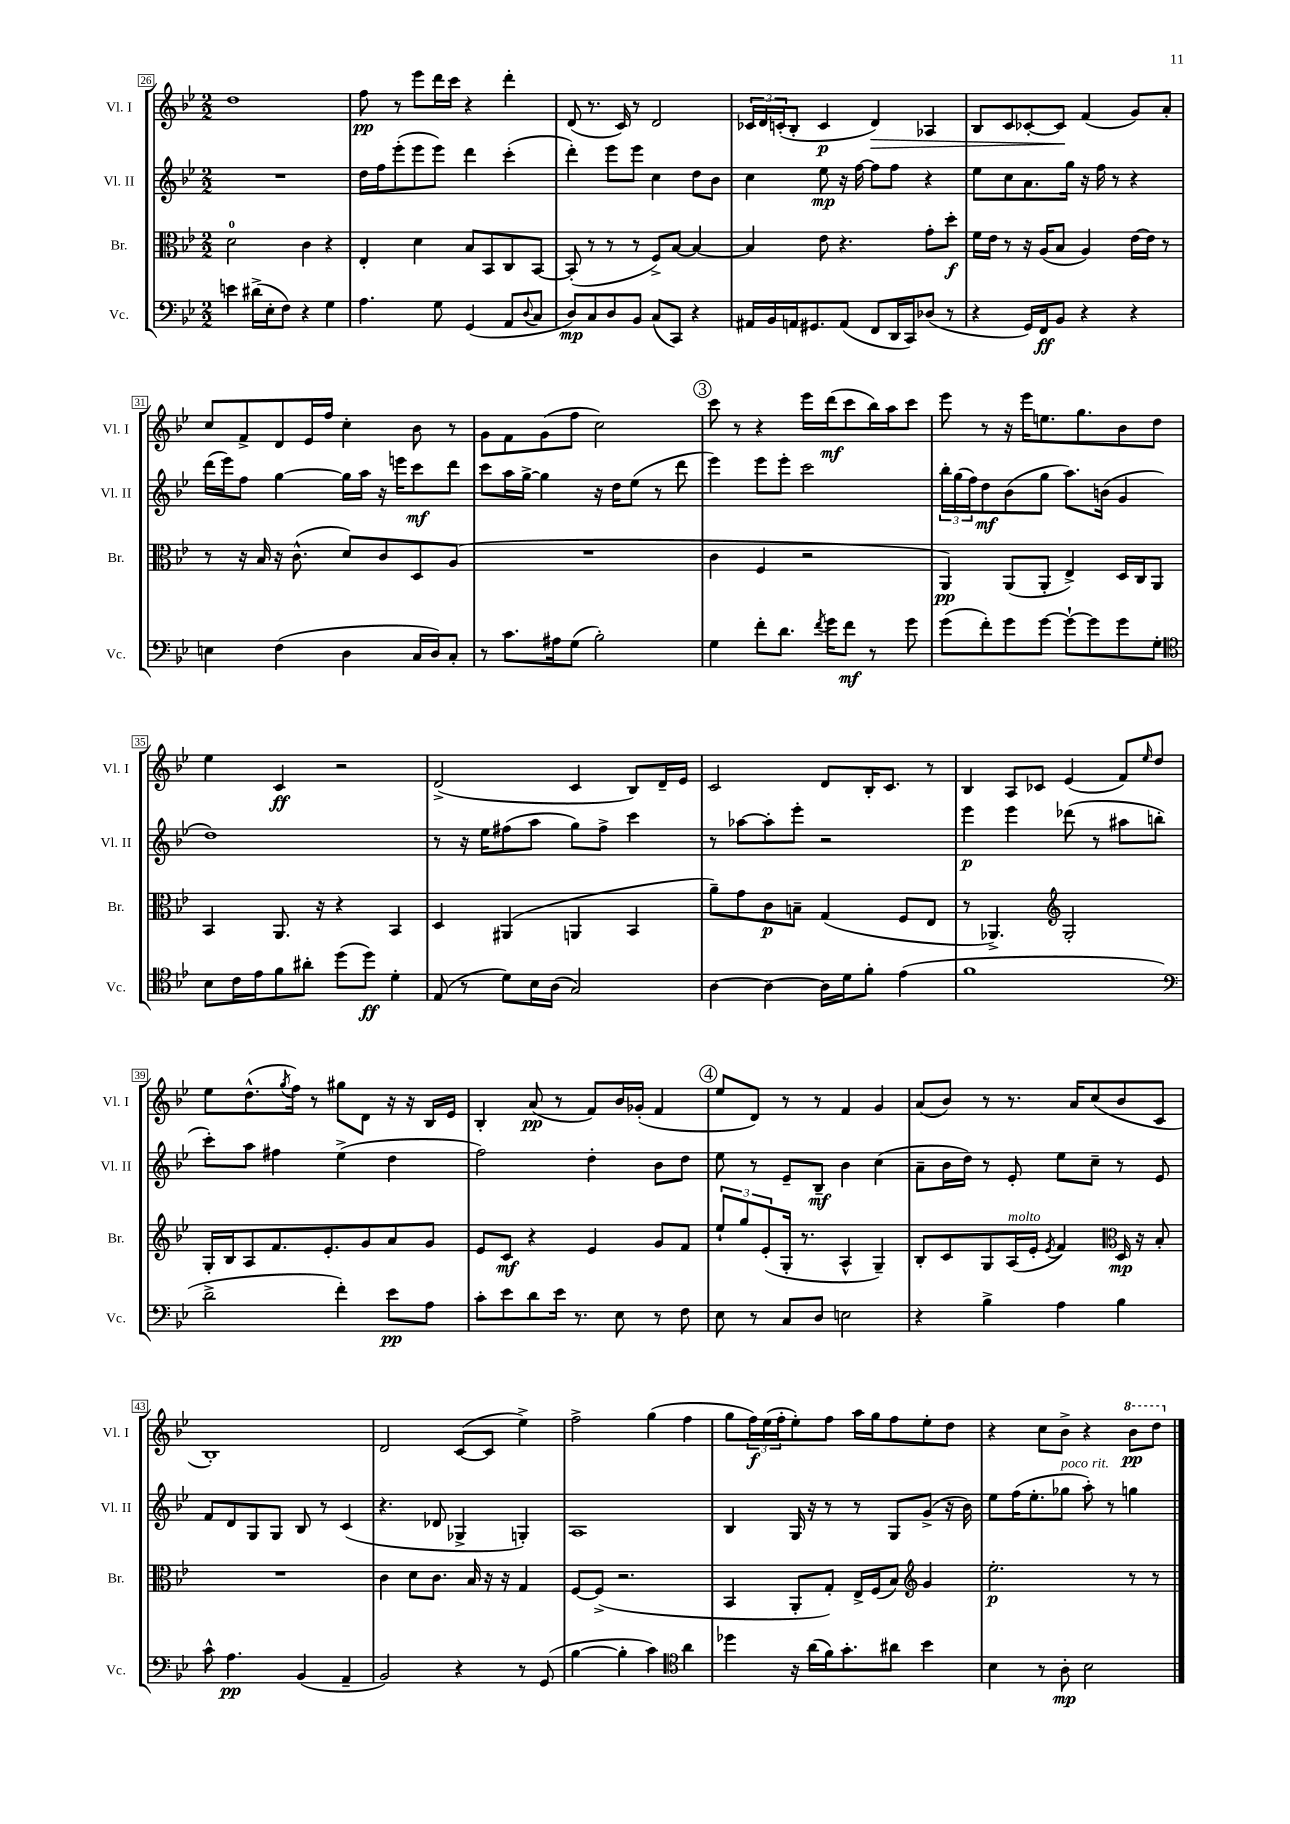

**kern	**dynam	**kern	**dynam	**kern	**dynam	**kern	**dynam
*part4	*part4	*part3	*part3	*part2	*part2	*part1	*part1
*staff4	*staff4	*staff3	*staff3	*staff2	*staff2	*staff1	*staff1
*I"Vc.	*	*I"Br.	*	*I"Vl. II	*	*I"Vl. I	*
*I'Vc.	*	*I'Br.	*	*I'Vl. II	*	*I'Vl. I	*
*clefF4	*	*clefC3	*	*clefG2	*	*clefG2	*
*k[b-e-]	*	*k[b-e-]	*	*k[b-e-]	*	*k[b-e-]	*
*M2/2	*	*M2/2	*	*M2/2	*	*M2/2	*
=26	=26	=26	=26	=26	=26	=26	=26
4en\	.	2d\	.	1r	.	1dd	.
(16d#X^\LL	.	.	.	.	.	.	.
16E-'\J	.	.	.	.	.	.	.
8F\J)	.	.	.	.	.	.	.
4r	.	4c\	.	.	.	.	.
4G\	.	4r	.	.	.	.	.
=27	=27	=27	=27	=27	=27	=27	=27
4.A\	.	4E-'/	.	16dd\LL	.	8ff\	pp
.	.	.	.	16ff\J	.	.	.
.	.	.	.	(8eee-'\	.	8r	.
.	.	4d\	.	8eee-\	.	8eee-\L	.
8G\	.	.	.	8eee-\J)	.	16ddd\L	.
.	.	.	.	.	.	16ccc\JJ	.
(4GG/	.	8B-/L	.	4ddd\	.	4r	.
.	.	8BB-/	.	.	.	.	.
8AA/L	.	8C/	.	(4ccc'\	.	4ddd'\	.
8qqD/	.	.	.	.	.	.	.
8C/J	.	[8BB-/J	.	.	.	.	.
=28	=28	=28	=28	=28	=28	=28	=28
8D/L)	mp	(8BB-'/]	.	4ddd'\)	.	(8d/	.
8C/	.	8r	.	.	.	8.r	.
8D/	.	8r	.	8eee-\L	.	.	.
.	.	.	.	.	.	16c/)	.
8BB-/J	.	8r	.	8eee-\J	.	8r	.
(8C/L	.	8F^/L)	.	4cc\	.	2d/	.
8CC/J)	.	[8B-/J	.	.	.	.	.
4r	.	4B-/_	.	8dd\L	.	.	.
.	.	.	.	8b-\J	.	.	.
=29	=29	=29	=29	=29	=29	=29	=29
16AA#X/LL	.	4B-/]	.	4cc\	.	24c-X/LL	.
.	.	.	.	.	.	24d/	.
16BB-/	.	.	.	.	.	.	.
.	.	.	.	.	.	(24cn'/J	.
16AAn/J	.	.	.	.	.	8B-'/J	.
8.GG#X/	.	.	.	.	.	.	.
.	.	8e-\	.	8ee-\	mp	4c/	p
(8AA/J	.	4.r	.	16r	.	.	.
.	.	.	.	[16ff\	.	.	.
!	!	!	!	!	!	!	!LO:HP:b
8FF/L	.	.	.	8ff\L]	.	4d/)	>
16DD/L	.	.	.	8ff\J	.	.	.
16CC/J)	.	.	.	.	.	.	.
(8D-X/J	.	8g'\L	.	4r	.	4A-X/	.
8r	.	8dd'\J	f	.	.	.	.
=30	=30	=30	=30	=30	=30	=30	=30
4r	.	16f\LL	.	8ee-\L	.	8B-/L	.
.	.	16e-\JJ	.	.	.	.	.
.	.	8r	.	8cc\	.	8c/	.
16GG/LL)	.	16r	.	8.a\	.	[8c-X'/	.
16FF/J	ff	(16A/KL	.	.	.	.	.
8BB-/J	.	8B-/J	.	.	.	8c-/J]	.
.	.	.	.	16gg\Jk	.	.	.
4r	.	4A/)	.	16r	.	(4f/	]
.	.	.	.	16ff\	.	.	.
.	.	.	.	8r	.	.	.
4r	.	[16e-\LL	.	4r	.	8g/L)	.
.	.	16e-\JJ]	.	.	.	.	.
.	.	8r	.	.	.	8a'/J	.
!!LO:LB:g=z
=31	=31	=31	=31	=31	=31	=31	=31
4En\	.	8r	.	(16ddd\LL	.	8cc/L	.
.	.	.	.	16eee-\J)	.	.	.
.	.	16r	.	8ff\J	.	8f^/	.
.	.	16B-/	.	.	.	.	.
(4F\	.	16r	.	[4gg\	.	8d/	.
.	.	(8.c^^\	.	.	.	.	.
.	.	.	.	.	.	16e-/L	.
.	.	.	.	.	.	16ff/JJ	.
4D\	.	8d/L)	.	16gg\LL]	.	4cc'\	.
.	.	.	.	16aa\JJ	.	.	.
.	.	8c/	.	16r	.	.	.
.	.	.	.	16eeen\KL	.	.	.
16C/LL	.	8D/	.	8ccc\	mf	8b-\	.
16D/J)	.	.	.	.	.	.	.
8C'/J	.	(8A/J	.	8ddd\J	.	8r	.
=32	=32	=32	=32	=32	=32	=32	=32
8r	.	1r	.	8ccc\L	.	8g\L	.
8.c\L	.	.	.	16aa\L	.	8f\	.
.	.	.	.	[16gg^\JJ	.	.	.
.	.	.	.	4gg\]	.	(8g\	.
16A#X\k	.	.	.	.	.	.	.
(8G\J	.	.	.	.	.	8ff\J	.
2B-'\)	.	.	.	16r	.	2cc\)	.
.	.	.	.	16dd\KL	.	.	.
.	.	.	.	(8ee-\J	.	.	.
.	.	.	.	8r	.	.	.
.	.	.	.	8ddd\	.	.	.
!!LO:REH:place=s1:t=3
=33	=33	=33	=33	=33	=33	=33	=33
4G\	.	4c\	.	4eee-\)	.	8ccc\	.
.	.	.	.	.	.	8r	.
8f'\L	.	4F/	.	8eee-\L	.	4r	.
8.d\J	.	.	.	8eee-'\J	.	.	.
.	.	2r	.	2ccc\	.	16eee-\LL	.
8qf/	.	.	.	.	.	.	.
16g\KL	.	.	.	.	.	(16ddd\J	mf
8f\J	mf	.	.	.	.	8ccc\	.
8r	.	.	.	.	.	16bb-\L)	.
.	.	.	.	.	.	16aa\J	.
8g\	.	.	.	.	.	8ccc\J	.
=34	=34	=34	=34	=34	=34	=34	=34
(8g\L	.	4AA/)	pp	24bb-'\LL	.	8eee-\	.
.	.	.	.	(24gg\	.	.	.
.	.	.	.	24ff\J)	.	.	.
8f'\)	.	.	.	8dd\	mf	8r	.
8g\	.	(8AA/L	.	(8b-\	.	16r	.
.	.	.	.	.	.	16eee-\KL	.
[8g\J	.	8AA'/J	.	8gg\J	.	8.een\	.
8g`\L_	.	4E-^/)	.	8.aa\L)	.	.	.
.	.	.	.	.	.	8.gg\	.
8g\]	.	.	.	.	.	.	.
.	.	.	.	(16bn\Jk	.	.	.
8g\	.	16D/LL	.	4g/	.	8b-\	.
.	.	16C/J	.	.	.	.	.
8G'\J	.	8AA/J	.	.	.	8dd\J	.
!!LO:LB:g=z
=35	=35	=35	=35	=35	=35	=35	=35
*clefC4	*	*	*	*	*	*	*
8B-\L	.	4BB-/	.	1dd)	.	4ee-\	.
16c\L	.	.	.	.	.	.	.
16e-\J	.	.	.	.	.	.	.
8f\	.	8.AA/	.	.	.	4c/	ff
8a#X'\J	.	.	.	.	.	.	.
.	.	16r	.	.	.	.	.
(8dd\L	.	4r	.	.	.	2r	.
8dd\J)	ff	.	.	.	.	.	.
4d'\	.	4BB-/	.	.	.	.	.
=36	=36	=36	=36	=36	=36	=36	=36
(8E-/	.	4D/	.	8r	.	(2d^/	.
8r	.	.	.	16r	.	.	.
.	.	.	.	16ee-\KL	.	.	.
8d\L)	.	(4AA#X/	.	(8ff#X\	.	.	.
16B-\L	.	.	.	8aa\J	.	.	.
(16A\JJ	.	.	.	.	.	.	.
2G/)	.	4AAn/	.	8gg\L)	.	4c/	.
.	.	.	.	8ff#^\J	.	.	.
.	.	4BB-/	.	4ccc\	.	8B-/L)	.
.	.	.	.	.	.	16d~/L	.
.	.	.	.	.	.	16e-/JJ	.
=37	=37	=37	=37	=37	=37	=37	=37
[4A\	.	8a~\L)	.	8r	.	2c/	.
.	.	8g\	.	[8aa-X\L	.	.	.
4A\_	.	8c\	p	8aa-'\]	.	.	.
.	.	8Bn~\J	.	8eee-'\J	.	.	.
16A\LL]	.	(4G/	.	2r	.	8d/L	.
16d\J	.	.	.	.	.	.	.
8f'\J	.	.	.	.	.	16B-'/K	.
.	.	.	.	.	.	8.c/J	.
(4e-\	.	8F/L	.	.	.	.	.
.	.	8E-/J	.	.	.	8r	.
=38	=38	=38	=38	=38	=38	=38	=38
1f	.	8r	.	4eee-\	p	4B-/	.
.	.	4.AA-X^/)	.	.	.	.	.
.	.	.	.	4eee-\	.	8A/L	.
.	.	.	.	.	.	8c-X/J	.
*	*	*clefG2	*	*	*	*	*
.	.	2G'/	.	(8ddd-X\	.	(4e-/	.
.	.	.	.	8r	.	.	.
.	.	.	.	8aa#X\L	.	8f/L)	.
.	.	.	.	.	.	16qqee-/	.
.	.	.	.	8bbn'\J	.	8dd/J	.
!!LO:LB:g=z
=39	=39	=39	=39	=39	=39	=39	=39
*clefF4	*	*	*	*	*	*	*
2d^\	.	16G'/LL	.	8ccc'\L)	.	8ee-\L	.
.	.	16B-/J	.	.	.	.	.
.	.	8A/	.	8aa\J	.	(8.dd^^\	.
.	.	8.f/	.	4ff#X\	.	.	.
.	.	.	.	.	.	8qgg/	.
.	.	.	.	.	.	16ff\Jk)	.
.	.	.	.	.	.	8r	.
.	.	8.e-'/	.	.	.	.	.
4f'\)	.	.	.	(4ee-^\	.	8gg#X\L	.
.	.	8g/	.	.	.	8d\J	.
8e-\L	pp	8a/	.	4dd\	.	16r	.
.	.	.	.	.	.	16r	.
8A\J	.	8g/J	.	.	.	16B-/LL	.
.	.	.	.	.	.	16e-/JJ	.
=40	=40	=40	=40	=40	=40	=40	=40
8c'\L	.	8e-/L	.	2ff\)	.	4B-'/	.
8e-\	.	8c/J	mf	.	.	.	.
8d\	.	4r	.	.	.	(8a/	pp
16e-\Jk	.	.	.	.	.	8r	.
8.r	.	.	.	.	.	.	.
.	.	4e-/	.	4dd'\	.	8f/L)	.
8E-\	.	.	.	.	.	16b-/L	.
.	.	.	.	.	.	(16g-X'/JJ	.
8r	.	8g/L	.	8b-\L	.	4f/	.
8F\	.	8f/J	.	8dd\J	.	.	.
!!LO:REH:place=s1:t=4
=41	=41	=41	=41	=41	=41	=41	=41
8E-\	.	12ee-`/L	.	8ee-\	.	8ee-/L	.
.	.	12gg/	.	.	.	.	.
8r	.	.	.	8r	.	8d/J)	.
.	.	(12e-'/	.	.	.	.	.
8C/L	.	16G'/Jk	.	8e-~/L	.	8r	.
.	.	8.r	.	.	.	.	.
8D/J	.	.	.	8B-~/J	mf	8r	.
2En\	.	4A^^/	.	4b-\	.	4f/	.
.	.	4G~/)	.	(4cc\	.	4g/	.
=42	=42	=42	=42	=42	=42	=42	=42
4r	.	8B-'/L	.	8a~\L	.	(8a/L	.
.	.	8c/	.	16b-\L	.	8b-/J)	.
.	.	.	.	16dd\JJ)	.	.	.
4B-^\	.	8G/	.	8r	.	8r	.
!	!	!LO:TX:a:i:t=molto	!	!	!	!	!
.	.	(16A/L	.	8e-'/	.	8.r	.
.	.	16e-'/JJ	.	.	.	.	.
.	.	8qe-/	.	.	.	.	.
4A\	.	4f/)	.	8ee-\L	.	.	.
.	.	.	.	.	.	16a/KL	.
.	.	.	.	8cc~\J	.	(8cc/	.
*	*	*clefC3	*	*	*	*	*
4B-\	.	16D/	mp	8r	.	8b-/	.
.	.	16r	.	.	.	.	.
.	.	8B-'/	.	8e-/	.	8c/J	.
!!LO:LB:g=z
=43	=43	=43	=43	=43	=43	=43	=43
8c^^\	.	1r	.	8f/L	.	1B-')	.
4.A\	pp	.	.	8d/	.	.	.
.	.	.	.	8G/	.	.	.
.	.	.	.	8G/J	.	.	.
(4BB-/	.	.	.	8B-/	.	.	.
.	.	.	.	8r	.	.	.
4AA~/	.	.	.	(4c/	.	.	.
=44	=44	=44	=44	=44	=44	=44	=44
2BB-/)	.	4c\	.	4.r	.	2d/	.
.	.	8d\L	.	.	.	.	.
.	.	8.c\J	.	8d-X/	.	.	.
4r	.	.	.	4G-X^/	.	([8c/L	.
.	.	16B-/	.	.	.	.	.
.	.	16r	.	.	.	8c/J]	.
.	.	16r	.	.	.	.	.
8r	.	4G/	.	4Gn'/)	.	4ee-^\)	.
(8GG/	.	.	.	.	.	.	.
=45	=45	=45	=45	=45	=45	=45	=45
[4B-\	.	[8F/L	.	1A	.	2ff^\	.
.	.	(8F^/J]	.	.	.	.	.
4B-'\]	.	2.r	.	.	.	.	.
4c\)	.	.	.	.	.	(4gg\	.
*clefC4	*	*	*	*	*	*	*
4a\	.	.	.	.	.	4ff\	.
=46	=46	=46	=46	=46	=46	=46	=46
4dd-X\	.	4BB-/	.	4B-/	.	8gg\L	.
.	.	.	.	.	.	24ff\L)	f
.	.	.	.	.	.	(24ee-\	.
.	.	.	.	.	.	24ff'\J	.
16r	.	8AA'/L	.	16G/	.	8ee-'\)	.
(16a\LL	.	.	.	16r	.	.	.
16f\J)	.	8G'/J)	.	8r	.	8ff\J	.
8.g'\	.	.	.	.	.	.	.
.	.	16E-^/LL	.	8r	.	16aa\LL	.
.	.	(16F/J	.	.	.	16gg\J	.
8a#X\J	.	8B-/J)	.	8G/L	.	8ff\	.
*	*	*clefG2	*	*	*	*	*
4b-\	.	4g/	.	(8g^/J	.	8ee-'\	.
.	.	.	.	16r	.	8dd\J	.
.	.	.	.	16b-\)	.	.	.
=47	=47	=47	=47	=47	=47	=47	=47
4B-\	.	2.ee-'\	p	8ee-\L	.	4r	.
.	.	.	.	(16ff\K	.	.	.
.	.	.	.	8.ee-'\	.	.	.
8r	.	.	.	.	.	8cc\L	.
!	!	!	!	!LO:TX:a:i:t=poco rit.	!	!	!
8A'\	mp	.	.	8gg-X\J	.	8b-^\J	.
2B-\	.	.	.	8aa'\)	.	4r	.
.	.	.	.	8r	.	.	.
*	*	*	*	*	*	*8va	*
.	.	8r	.	4ggn\	.	8bb-\L	pp
.	.	8r	.	.	.	8ddd\J	.
*	*	*	*	*	*	*X8va	*
==	==	==	==	==	==	==	==
*-	*-	*-	*-	*-	*-	*-	*-
